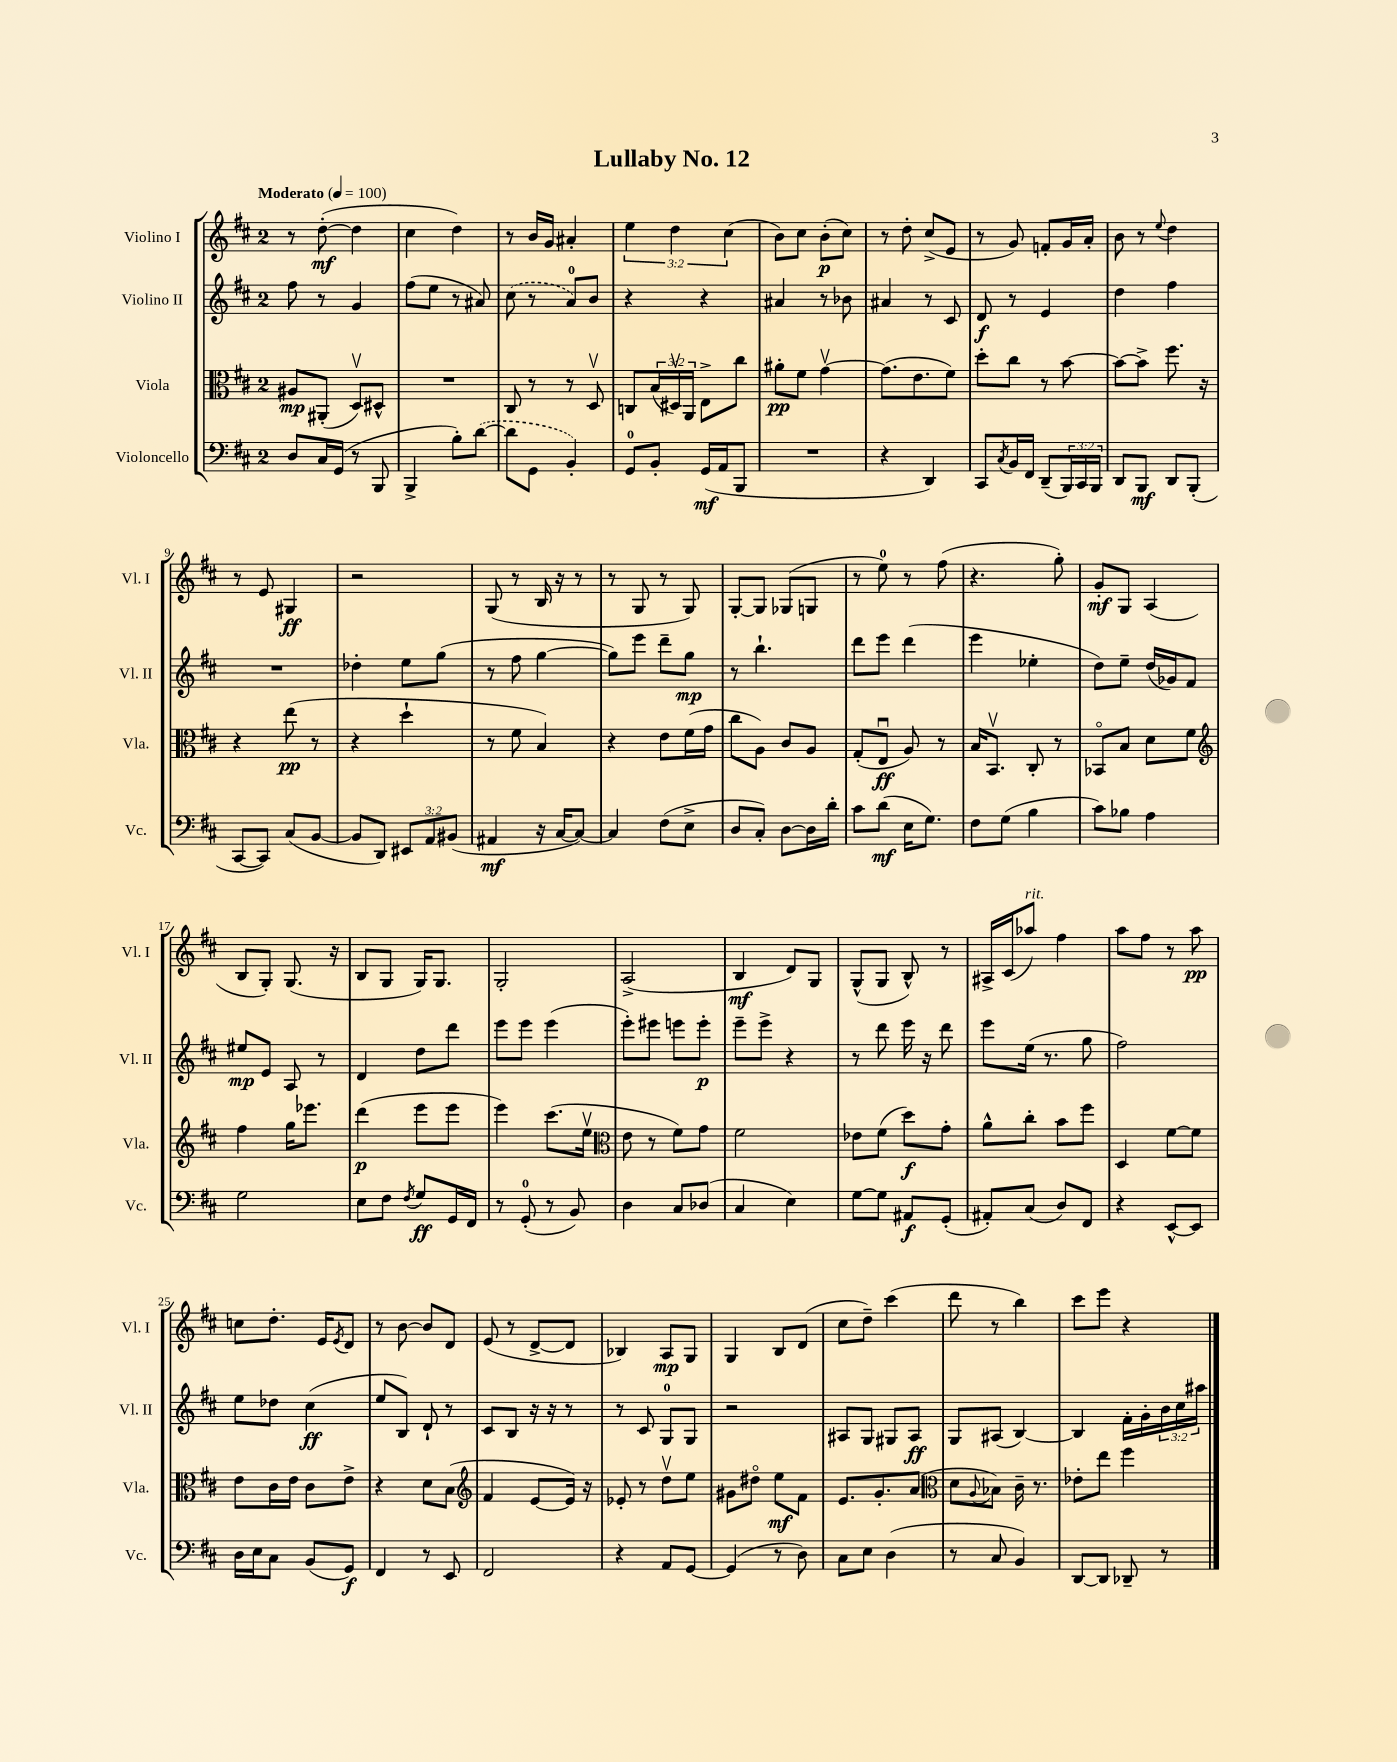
\header { title = "Lullaby No. 12" }
<<
\new StaffGroup <<
\new Staff = "s0" \with { instrumentName = "Violino I" shortInstrumentName = "Vl. I" } {
    \clef treble \key d \major \once \override Staff.TimeSignature.style = #'single-digit \time 2/4 \override Staff.TupletNumber.text = #tuplet-number::calc-fraction-text \tempo "Moderato" 4 = 100
    r8 d''8~-.\mf( d''4 |
    cis''4 d''4) |
    r8 b'16 g'16 ais'4-. |
    \tuplet 3/2 { e''4 d''4 cis''4( } |
    b'8) cis''8 b'8-.\p( cis''8) |
    r8 d''8-. cis''8->( e'8 |
    r8 g'8) f'8-. g'16 a'16-. |
    b'8 r8 \appoggiatura { e''8 } d''4 |
    r8 e'8 gis4\ff |
    r2 |
    g8( r8 b16 r16 r8 |
    r8 g8 r8 g8) |
    g8~-. g8 ges8( g8 |
    r8 e''8-0) r8 fis''8( |
    r4. g''8-.) |
    g'8-.\mf g8 a4( |
    b8 g8-.) g8.( r16 |
    b8 g8 g16) g8. |
    g2-. |
    a2->( |
    b4\mf d'8) g8 |
    g8-^( g8 b8-^) r8 |
    ais16-> cis'16( aes''8^\markup { \italic "rit." }) fis''4 |
    a''8 fis''8 r8 a''8\pp |
    c''8 d''8.-. e'16 \acciaccatura { e'8 } d'8 |
    r8 b'8~ b'8 d'8 |
    e'8( r8 d'8~-> d'8 |
    bes4) a8\mp g8 |
    g4 b8 d'8( |
    cis''8 d''8--) cis'''4( |
    d'''8 r8 b''4) |
    cis'''8 e'''8 r4 \bar "|." |
}
\new Staff = "s1" \with { instrumentName = "Violino II" shortInstrumentName = "Vl. II" } {
    \clef treble \key d \major \once \override Staff.TimeSignature.style = #'single-digit \time 2/4 \override Staff.TupletNumber.text = #tuplet-number::calc-fraction-text
    fis''8 r8 g'4 |
    fis''8( e''8 r8 ais'8) |
    \once \slurDashed cis''8( r8 a'8-0) b'8 |
    r4 r4 |
    ais'4 r8 bes'8 |
    ais'4 r8 cis'8 |
    d'8\f r8 e'4 |
    d''4 fis''4 |
    R2 |
    des''4-. e''8 g''8( |
    r8 fis''8 g''4~ |
    g''8) e'''8 d'''8-- g''8\mp |
    r8 b''4.-! |
    d'''8 e'''8 d'''4( |
    e'''4 ees''4-. |
    d''8) e''8-- d''16( ges'16) fis'8 |
    eis''8\mp e'8 a8 r8 |
    d'4 d''8 d'''8 |
    e'''8 e'''8 e'''4( |
    e'''8-.) eis'''8 e'''8 e'''8-.\p |
    e'''8-- e'''8-> r4 |
    r8 d'''8 e'''16 r16 d'''8 |
    e'''8 e''16( r8. g''8 |
    fis''2) |
    e''8 des''8 cis''4\ff( |
    e''8 b8) d'8-! r8 |
    cis'8 b8 r16 r16 r8 |
    r8 cis'8 g8-0 g8 |
    r2 |
    ais8 g8 gis8 ais8\ff |
    g8 ais8( b4~) |
    b4 fis'16-. g'16-. \tuplet 3/2 { b'16 cis''16 ais''16 } \bar "|." |
}
\new Staff = "s2" \with { instrumentName = "Viola" shortInstrumentName = "Vla." } {
    \clef alto \key d \major \once \override Staff.TimeSignature.style = #'single-digit \time 2/4 \override Staff.TupletNumber.text = #tuplet-number::calc-fraction-text
    ais8\mp ais,8-.( d8\upbow) dis8-^ |
    R2 |
    cis8 r8 r8 d8\upbow |
    c8 \tuplet 3/2 { b16( dis16\upbow) a,16 } e8-> cis''8 |
    ais'8-.\pp fis'8 g'4~\upbow |
    g'8.( e'8. fis'8) |
    d''8-. cis''8 r8 b'8~ |
    b'8~ b'8-> fis''8. r16 |
    r4 e''8\pp( r8 |
    r4 d''4-! |
    r8 fis'8 b4) |
    r4 e'8 fis'16( g'16 |
    cis''8 a8) cis'8 a8 |
    g8-.( e8\downbow\ff a8) r8 |
    b16 b,8.\upbow cis8-. r8 |
    bes,8\flageolet b8 d'8 fis'8 |
    \clef treble fis''4 g''16 ees'''8. |
    d'''4\p( e'''8 e'''8 |
    e'''4) cis'''8.( e''16\upbow |
    \clef alto e'8 r8 fis'8) g'8 |
    fis'2 |
    ees'8 fis'8( d''8\f) g'8-. |
    a'8-^ cis''8-. b'8 fis''8 |
    d4 fis'8~ fis'8 |
    e'8 cis'16 e'16 cis'8 e'8-> |
    r4 d'8 b8( |
    \clef treble fis'4 e'8~ e'16) r16 |
    ees'8-. r8 d''8\upbow e''8 |
    gis'8 dis''8\flageolet e''8\mf fis'8 |
    e'8. g'8.-. a'8( |
    \clef alto d'8 \appoggiatura { a8 } bes8) cis'16-- r8. |
    ees'8-. e''8 fis''4 \bar "|." |
}
\new Staff = "s3" \with { instrumentName = "Violoncello" shortInstrumentName = "Vc." } {
    \clef bass \key d \major \once \override Staff.TimeSignature.style = #'single-digit \time 2/4 \override Staff.TupletNumber.text = #tuplet-number::calc-fraction-text
    d8 cis16 g,16( r8 b,,8 |
    b,,4-> b8-.) \once \slurDashed d'8~( |
    d'8 g,8 b,4-.) |
    g,8-0 b,8-. g,16\mf( a,16 b,,8 |
    R2 |
    r4 d,4) |
    cis,8 \acciaccatura { cis8 } b,16 fis,16 d,8--( \tuplet 3/2 { b,,16) cis,16 b,,16 } |
    d,8 b,,8\mf d,8 b,,8-.( |
    cis,8~ cis,8) cis8( b,8~ |
    b,8 d,8) \tuplet 3/2 { eis,8 a,8 bis,8( } |
    ais,4\mf r16 cis16~ cis8~) |
    cis4 fis8( e8-> |
    d8 cis8-.) d8~ d16 d'16-. |
    cis'8 d'8\mf( e16 g8.) |
    fis8 g8( b4 |
    cis'8) bes8 a4 |
    g2 |
    e8 fis8 \acciaccatura { fis8 } g8\ff g,16 fis,16 |
    r8 g,8-0-.( r8 b,8) |
    d4 cis8 des8( |
    cis4 e4) |
    g8~ g8 ais,8\f g,8-.( |
    ais,8-.) cis8( d8) fis,8 |
    r4 e,8~-^ e,8 |
    d16 e16 cis8 b,8( g,8\f) |
    fis,4 r8 e,8 |
    fis,2 |
    r4 a,8 g,8~ |
    g,4( r8 d8) |
    cis8 e8 d4( |
    r8 cis8 b,4) |
    d,8~ d,8 des,8-- r8 \bar "|." |
}
>>
>>
